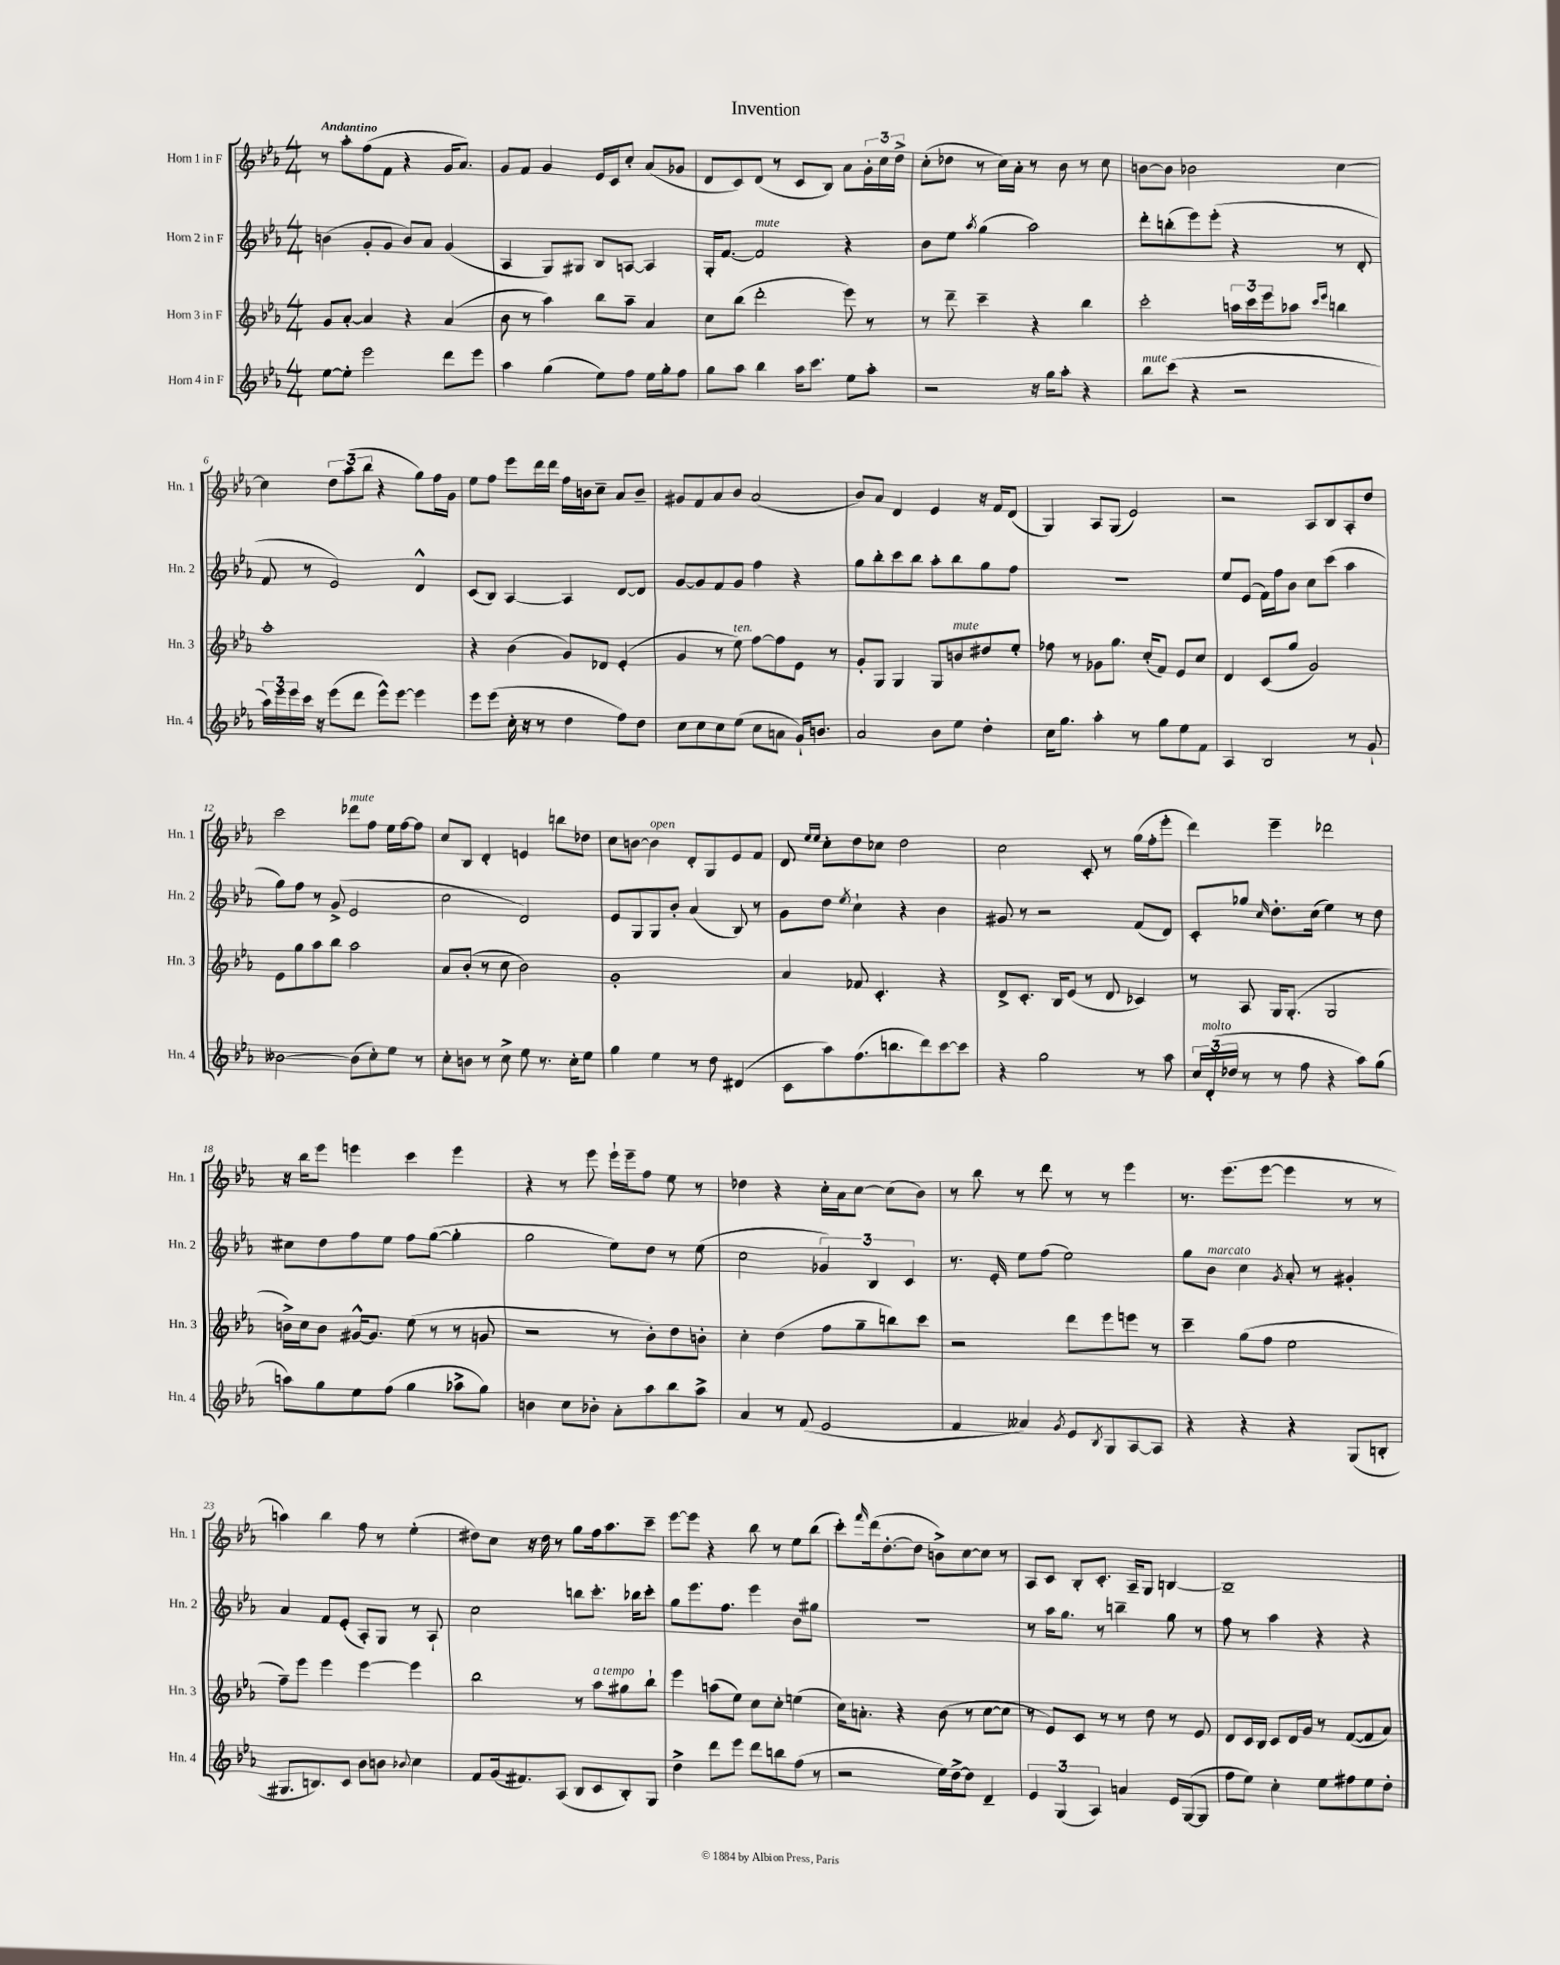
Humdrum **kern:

**kern	**kern	**kern	**kern
*staff4	*staff3	*staff2	*staff1
*clefG2	*clefG2	*clefG2	*clefG2
*k[b-e-a-]	*k[b-e-a-]	*k[b-e-a-]	*k[b-e-a-]
*M4/4	*M4/4	*M4/4	*M4/4
[8ee-	8g	(4b	8r
8ee-']	[8a-'	.	8aa-'
2eee-	4a-]	8g'	(8ff
.	.	8g	8f
.	4r	8b)	4r
.	.	8a-	.
8ddd	(4a-	(4g	16g
.	.	.	8.a-)
8eee-	.	.	.
=	=	=	=
4aa-	8b-	4A-	8g
.	8r	.	8f
(4gg	4aa-)	8G)	4g
.	.	8G#	.
8ee-)	8bb-	8B-	16e-
.	.	.	16c
8ff	8aa-~	[8A	8cc'
16ee-	4a-	4A]	(8a-
16gg'	.	.	.
8ff	.	.	8g-
=	=	=	=
8gg	8cc	16G'	8d
.	.	[8.f	.
8aa-	(8bb-	.	8c)
4bb-	2ddd'	2f]	(8d
.	.	.	8r
16aa-	.	.	8c
8.ccc	.	.	.
.	.	.	8B-)
8ee-	8eee-)	4r	8a-
8aa-'	8r	.	24g'
.	.	.	24cc
.	.	.	24dd^
=	=	=	=
2r	8r	8b-	(8cc'
.	8ddd~	8ee-	8dd-
.	.	8qaa-	.
.	4ccc~	(4gg	8r
.	.	.	16cc)
.	.	.	16a-'
16r	4r	2aa-)	8r
16gg	.	.	.
8aa-'	.	.	8b-
4r	4bb-	.	8r
.	.	.	8cc
=	=	=	=
8bb-	2ccc'	8ddd'	[8b
(8ccc	.	(8bb'	8b]
4r	.	8eee-)	2b-
.	.	(8eee-'	.
2r	24aa	4r	.
.	24ccc	.	.
.	24eee-	.	.
.	8aa-	.	.
.	16qqccc	.	.
.	16qqeee-	.	.
.	4bb	8r	[4cc
.	.	8d'	.
=	=	=	=
24aa-)	1aa-'	8f	4cc]
24eee-	.	.	.
24eee-	.	.	.
16ccc	.	8r	.
16r	.	.	.
(8eee-	.	2e-)	12dd
.	.	.	(12aa-
8ddd	.	.	.
.	.	.	12bb-
8eee-^^)	.	.	4r
[8eee-	.	.	.
4eee-]	.	4d^^	8gg)
.	.	.	16ff
.	.	.	16g
=	=	=	=
8eee-	4r	(8c	8ee-
(8eee-	.	8B-)	8ff
16cc'	(4b-	[4A-	8eee-
16r	.	.	.
8r	.	.	16ddd
.	.	.	16ddd
4dd	8g)	4A-]	16ff
.	.	.	16b
.	8d-	.	8cc~
8ff)	(4e-'	[8d	8a-
8dd	.	8d]	8b~
=	=	=	=
8cc	4g	[8g	8g#
8cc	.	8g]	8f
8cc	8r	8f	8a-
(8ee-	8ee-)	8g	8b-
8cc	[8ff	4ff	(2a-
8a	8ff]	.	.
16g`)	8e-	4r	.
8.b	.	.	.
.	8r	.	.
=	=	=	=
2a-	8g'	8gg	8b-)
.	8G	8bb-'	8a-
.	4G	8ccc	4d
.	.	8bb-	.
8b-	8G	8aa-'	4e-
8ee-	8b	8bb-	.
4dd'	8dd#	8gg	16r
.	.	.	16f
.	8ee-'	8ff	(8d
=	=	=	=
16cc	8ff-	1r	4G)
8.gg	.	.	.
.	8r	.	.
4aa-'	8g-	.	8A-
.	8.gg	.	(8G
8r	.	.	2e-)
.	(16cc'	.	.
8gg	8f)	.	.
8ee-	8e-	.	.
8f	8cc	.	.
=	=	=	=
4A-	4d	8ee-	2r
.	.	(8e-	.
2B-	(8c	16f)	.
.	.	16ff	.
.	8gg	8b-	.
.	2g)	8cc	8A-
.	.	(8ccc	8B-
8r	.	4aa-	8A-'
8g`	.	.	8dd
=	=	=	=
[2b--	8e-	8gg)	2ccc
.	8gg	8ff	.
.	8aa-	8r	.
.	8bb-	(8g^	.
(8b--]	2aa-	2e-	8ddd-
8cc')	.	.	8ff
8ee-	.	.	16ee-
.	.	.	[16ff
8r	.	.	8ff]
=	=	=	=
8cc'	8a-	2cc	8cc
8b	(8b-'	.	8B-
8r	8r	.	4d'
8cc^	8cc	.	.
8ee-	2b-)	2d)	4e
8.r	.	.	.
.	.	.	8bb
16cc'	.	.	.
8ee-	.	.	8dd-
=	=	=	=
4gg	1g'	8e-	8cc
.	.	8G	[8b
4ee-	.	8G	4b]
.	.	8b-'	.
8r	.	(4a-	8d'
8dd	.	.	8G
(4d#	.	8B-)	8e-
.	.	8r	8f
=	=	=	=
8c	4a-	8g	8d
.	.	.	16qqee-
.	.	.	16qqee-
8aa-)	.	8dd	8cc'
.	.	8qee-	.
(8.ff	8f-	4cc`	8dd
.	4.c'	.	8cc-
8.bb	.	.	.
.	.	4r	2dd
8ddd)	.	.	.
[8ccc	4r	4b-	.
8ccc]	.	.	.
=	=	=	=
4r	8d^	8g#	2cc
.	8.c'	8r	.
2gg	.	2r	.
.	16B-	.	.
.	(8e-	.	.
.	8r	.	8c'
.	8d	.	8r
8r	4c-)	(8f	(16gg
.	.	.	16ff'
8aa-	.	8d)	8eee-'
=	=	=	=
24cc	8r	8c'	4ddd)
(24d'	.	.	.
24dd-	.	.	.
8r	8A-	8gg-	.
.	.	16qqcc	.
8r	16G	8.dd'	4eee-~
.	(8.G'	.	.
8ff	.	.	.
.	.	(16cc	.
4r	2G	4ee-)	2ddd-
8aa-)	.	8r	.
(8gg	.	8dd	.
=	=	=	=
8aa)	16b^)	8cc#	16r
.	16cc	.	16bb-
8gg	8b	8dd	8eee-
8ee-	[16g#^^	8ff	4eee
.	8.g#]	.	.
(8ff	.	8ee-	.
4gg	(8ee-	8ff	4ccc
.	8r	([8gg	.
8aa-^	8r	4gg']	4eee
8gg)	8g	.	.
=	=	=	=
4b	2r	2gg	4r
8cc	.	.	8r
8b-'	.	.	8eee-
8a-'	8r	8ee-)	16eee-`
.	.	.	16eee-~
8aa-	8b-')	8dd	8ff
8bb-	8dd	8r	8ee-
8aa-^	8b'	(8ee-	8r
=	=	=	=
4a-	4cc'	2cc	4dd-
8r	(4dd	.	4r
(8f	.	.	.
2e-	8ff	6g-)	16cc'
.	.	.	16a-
.	8gg~	.	[8cc
.	.	6B-	.
.	8bb)	.	(8cc]
.	.	6c	.
.	8ccc	.	8b-)
=	=	=	=
4f	2r	8.r	8r
.	.	.	8bb-
.	.	16e-'	.
4a--)	.	8ee-	8r
.	.	(8ff	8ddd
8qg	.	.	.
8e-	8ddd	2ee-)	8r
8qB-	.	.	.
8G	8eee-	.	8r
[8A-	8eee	.	4eee-
8A-]	8r	.	.
=	=	=	=
4r	4ccc~	8gg	8.r
.	.	8b-	.
.	.	.	(8.eee-
4r	(8gg	4cc	.
.	8ff	.	[8eee-
.	.	8qg	.
4r	2ee-	8a-'	4eee-]
.	.	8r	.
(8G	.	4g#'	8r
8B'	.	.	8r
=	=	=	=
8.G#	8ff~)	4a-	4aa)
.	8eee-	.	.
8.B)	.	.	.
.	4eee-	8f	4bb-
8c	.	(8e-'	.
8b-	[4eee-	8A-')	8ff
8b	.	8G	8r
8qqb-	.	.	.
4cc	4eee-]	8r	(4ee-'
.	.	8A-`	.
=	=	=	=
8f	2bb-	2cc	8dd#)
(16g	.	.	8cc
8.f#)	.	.	.
.	.	.	16r
.	.	.	16dd#
(8A-	.	.	8r
8B-	8r	8bb	8gg
8c	8aa-	8.ccc'	16ff
.	.	.	8.aa-
8B-')	8gg#	.	.
.	.	16bb-	.
8G	8bb-`	8ccc'	8ccc~
=	=	=	=
4dd^	4eee-	8gg	[8eee-
.	.	8.eee-	8eee-]
8ddd	(8aa	.	4r
.	.	8.ff	.
8eee-	8ee-)	.	.
8ddd	8cc	4eee-	8bb-
8bb	8cc'	.	8r
(8ff	(4ee	8b-	8ee-
8r	.	8gg#	(8bb-
=	=	=	=
2r	16cc)	1r	8ccc')
.	8.a'	.	.
.	.	.	16qqfff
.	.	.	(16ddd
.	.	.	[8.dd'
.	4r	.	.
.	.	.	8dd]
16ee-)	(8b-	.	8b^)
[16dd^	.	.	.
8dd]	8r	.	[8cc
4d~	[8cc	.	8cc]
.	8cc]	.	8r
=	=	=	=
6e-	8r	8r	8A-
.	8e-)	16aa-	8c
(6G	.	.	.
.	.	8.gg	.
.	8c	.	8B-'
6A-)	.	.	.
.	8r	8r	8.c'
4a	8r	4bb~	.
.	.	.	16A-~
.	8dd	.	8G
16e-	8r	8gg	[4B
([16G	.	.	.
8G]	8e-	8r	.
=	=	=	=
8ff	8d	8ff	1B~]
8ee-)	16c	8r	.
.	16B-	.	.
4cc'	8c	4aa-	.
.	16d	.	.
.	16g	.	.
8ee-	8r	4r	.
8ff#	([8f	.	.
8ee-	8f]	4r	.
8dd'	8a-)	.	.
==	==	==	==
*-	*-	*-	*-
